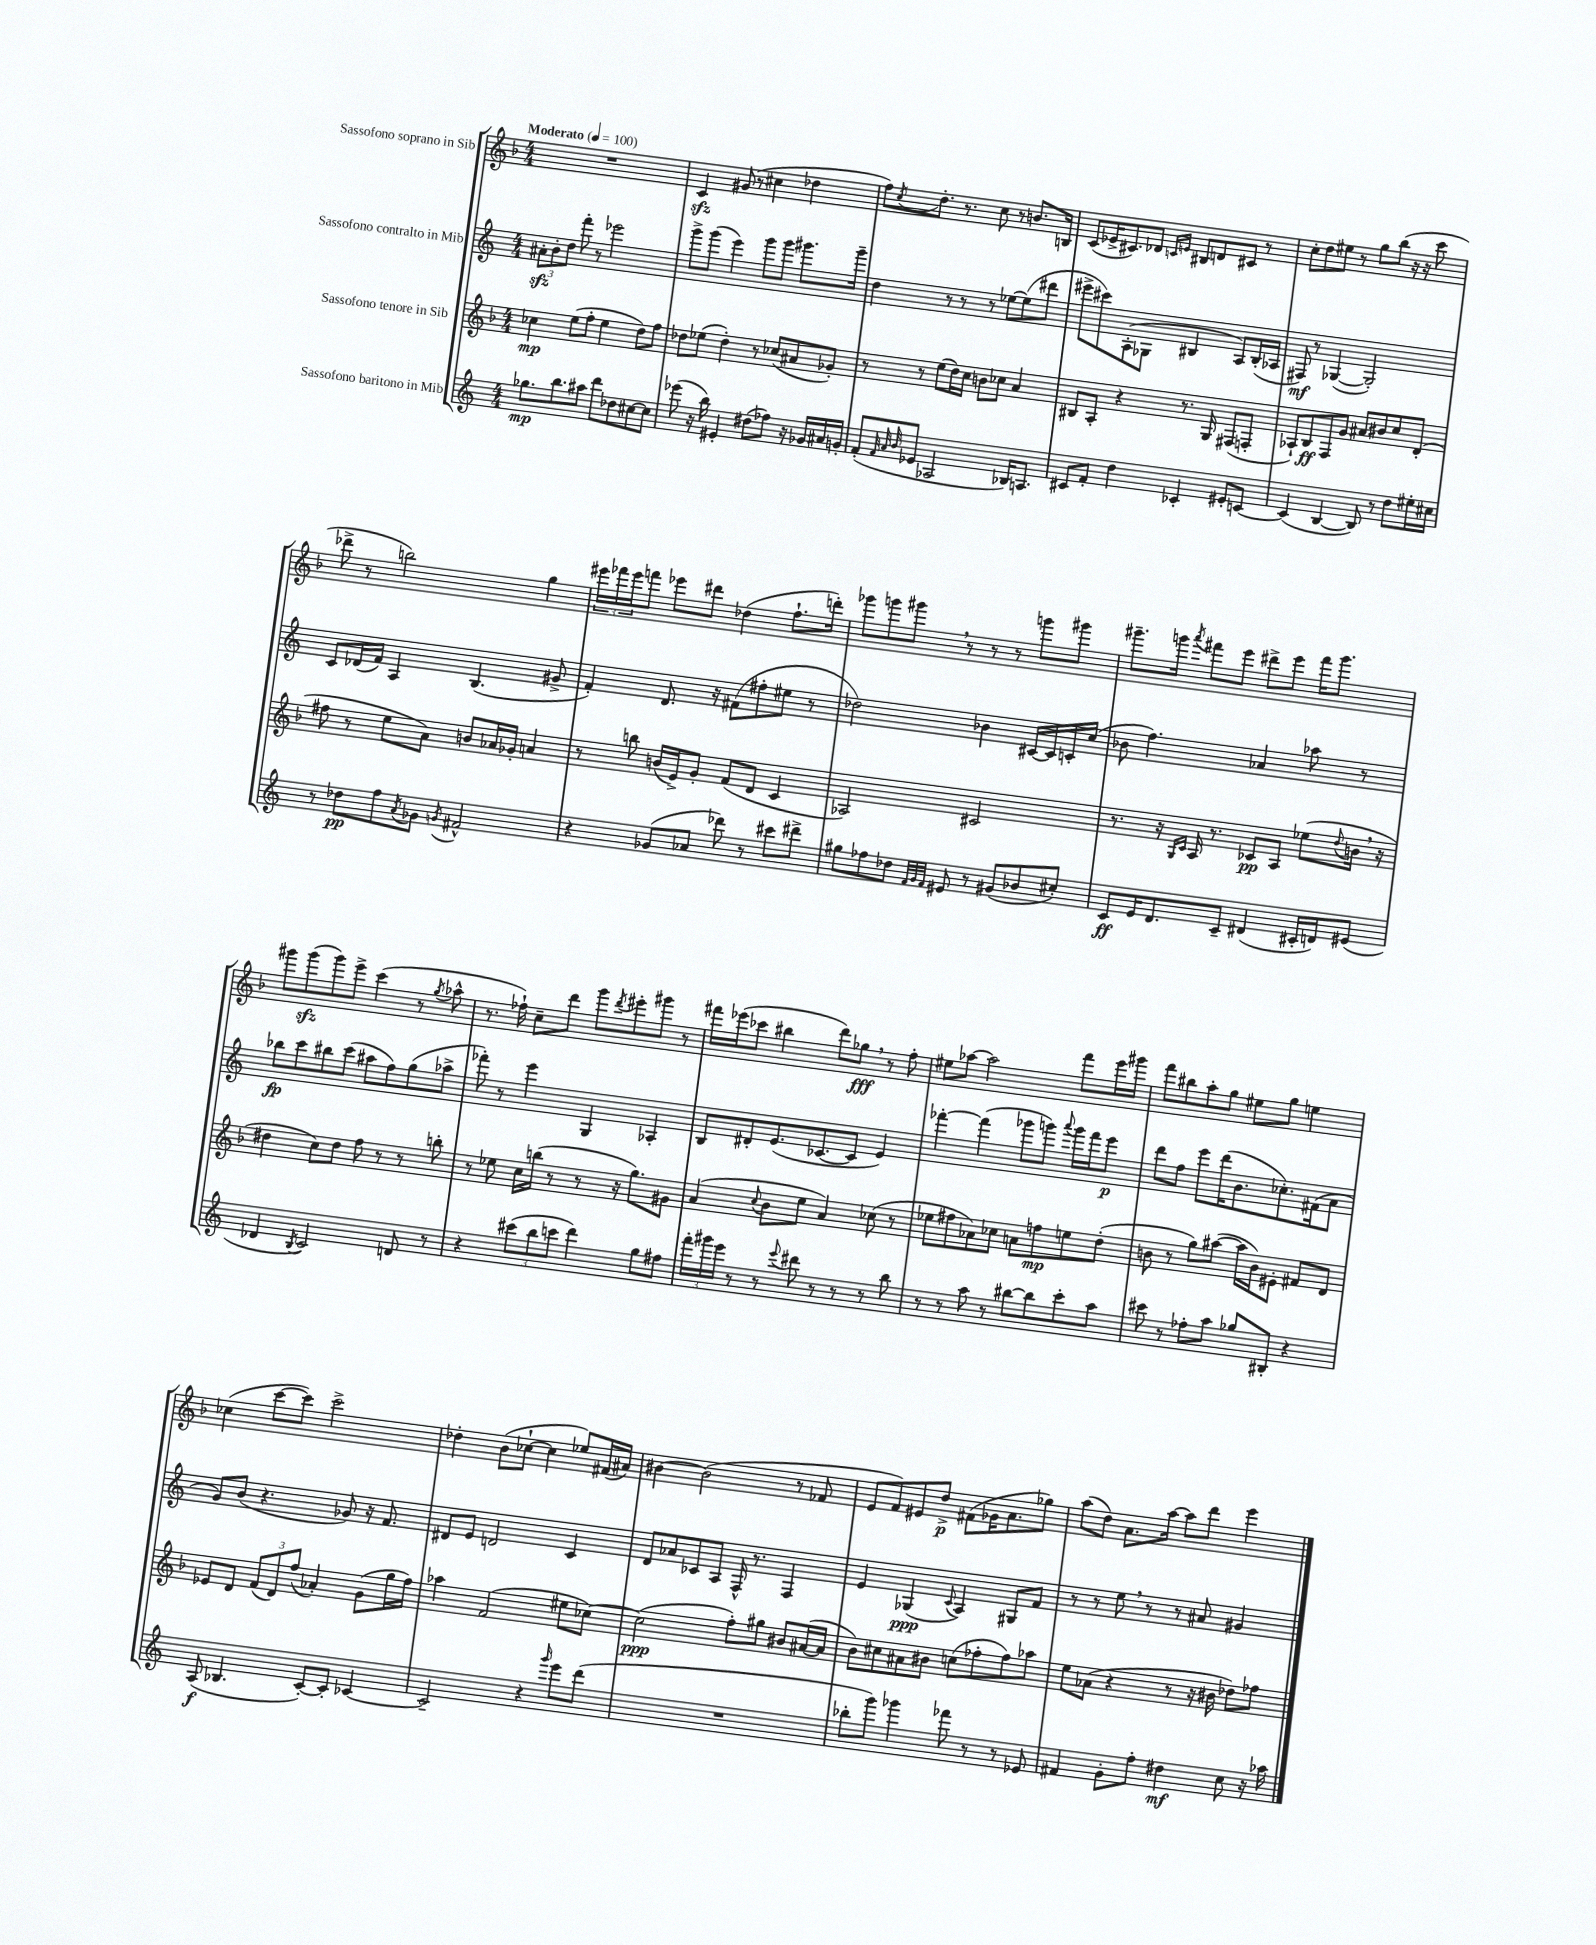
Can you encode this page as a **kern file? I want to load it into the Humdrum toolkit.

**kern	**kern	**kern	**kern
*staff4	*staff3	*staff2	*staff1
*clefG2	*clefG2	*clefG2	*clefG2
*k[]	*k[b-]	*k[]	*k[b-]
*M4/4	*M4/4	*M4/4	*M4/4
*MM100	*MM100	*MM100	*MM100
8.gg-\L	4cc-\	12a#'\L	1r
.	.	12b'\	.
.	.	12dd\J	.
8.bb\	.	.	.
.	(8ee\L	8fff'\	.
8aa#\J	8ff'\J	8r	.
8ddd\L	4ee\	2eee-\	.
8dd-\	.	.	.
[8cc#\	8dd\L)	.	.
8cc#\]J	8ff\J	.	.
=	=	=	=
(8eee-\	8dd-\L	8ggg^\L	4c/
16r	(8ee-\J	(8ggg\J	.
16bb\)	.	.	.
4e#'/	4dd-'\)	4eee\)	(8g#/
.	.	.	8r
(8dd#\L	8r	8ggg\L	4cc#\
8ff-\J)	(8cc-/L	8ggg\J	.
16r	8a#/	8.ggg#\L	4dd-\
16g-/LL	.	.	.
16a#/	8g-'/J)	.	.
16g'/JJ	.	16ggg#~\Jk	.
=	=	=	=
(8f'/L	8r	4dd\	8ff\L)
32qqf/	.	.	.
32qqa/	.	.	.
32qqb/	.	.	8qcc/
8e-/J	8r	.	8.dd'\J
2A-/	(8ee\L	8r	.
.	.	.	8.r
.	16dd\L)	8r	.
.	16cc\JJ	.	.
.	8b\L	8r	8cc\
.	8cc-\J	[8ee-\L	8r
16B-/LK)	4a/	(8ee-\]	8.b/L
8.A/J	.	.	.
.	.	8ddd#\J	.
.	.	.	16B/Jk
=	=	=	=
8c#/L	8B#/L	8eee#^\L	(8c/L
8f'/J	8A'/J	8ccc#\)	16e-^/K
.	.	.	8.c#/)
4dd\	4r	(8A'\	.
.	.	8G-\J	8d-/J
.	.	.	16qqc/LL
.	.	.	16qqe/JJ
4c-'/	8.r	4B#/	8B#/L
.	.	.	8d/
.	16G/	.	.
8e#'/L	(8F#/L	8A/L)	8c#/J
[8c/J	8F'/J	(16B#'/L	8r
.	.	16A-/JJ	.
=	=	=	=
(4c/]	8A-`/L)	8F#/)	8cc'\L
.	8B-/	8r	8dd\
[4B/	8F/	([4G-/	8ee#\J
.	8g/J	.	8r
8B/])	8a#/L	2G-'/])	8gg\L
8r	8b#/	.	(8bb-\J
8dd\L	8cc/	.	16r
.	.	.	16r
16ee#'\L	(8d'/J	.	8ccc\
16cc#\JJ	.	.	.
=	=	=	=
8r	8ff#\	8c/L	8ddd-^\
8dd-\L	8r	(16d-/L	8r
.	.	16f/JJ)	.
8ff\	8ee\L	4A/	2bb\)
8qa/	.	.	.
8g-\J	8a\J)	.	.
8qg/	.	.	.
2f#^^/	8b/L	(4.B/	.
.	16a-/L	.	.
.	16g-'/JJ	.	.
.	4a/	.	4gg\
.	.	8g#^/	.
=	=	=	=
4r	8r	4f'/)	24eee#\LL
.	.	.	24fff-\
.	.	.	24eee#\J
.	8bb\	.	8fff\J
(8g-/L	(16b/LL	8.d/	8eee-\L
.	16e^/J)	.	.
8a-/J	8g'/J	.	8ddd#\J
.	.	16r	.
8ddd-\)	(8f/L	(8f#\L	(4dd-\
8r	8d/J	8ff#'\	.
8ccc#\L	4c/	8ee#\J	8.ff`\L
8ddd#^\J	.	8r	.
.	.	.	16ddd'\Jk)
=	=	=	=
8gg#\L	2A-/)	2dd-\)	8ggg-\L
8ff-\	.	.	8ggg\
8dd-\J	.	.	8ggg#\J
32qqf/LLL	.	.	.
32qqg/	.	.	.
32qqf/JJJ	.	.	.
8e#/	.	.	8r
8r	2c#/	4b-\	8r
(8g#/L	.	.	8r
8b-/	.	[16c#/LL	8ggg\L
.	.	16c#/]	.
8cc#'/J)	.	16c'/	8ggg#\J
.	.	(16cc/JJ	.
=	=	=	=
8c/L	8.r	8b-\	8.ggg#~\L
16e/K	.	4.ff\)	.
8.d/	16r	.	16ggg\Jk
.	16qqG/LL	.	.
.	16qqc/JJ	.	8qaaa/
.	16A/	.	8fff#\L
.	8.r	.	.
8c~/J	.	.	8eee\J
(4d#/	8c-/L	4a-/	8ddd#^\L
.	8A/J	.	8eee\J
16c#'/LL	(8ee-\L	8aa-\	16fff#\LK
16d/J)	.	.	8.ggg\J
.	8qqdd/	.	.
(8e#/J	16b\Jk	8r	.
.	16r	.	.
=	=	=	=
4d-/	4dd#\	8bb-\L	8ggg#\L
.	.	8ccc\	(8ggg#\
8qB/	.	.	.
2c/)	8cc\L)	8bb#\	8ggg#\)
.	8dd#\J	(8ccc\J	8eee^\J
.	8ff\	8aa#\L	(4ccc\
.	8r	8ff\)	.
8d/	8r	(8gg\	8r
.	.	.	8qgg/
8r	8bb'\	8aa-^\J	8aa-^^\
=	=	=	=
4r	8r	8fff-'\)	8.r
.	8ee-\	8r	.
.	.	.	16ff-`\)
(12ccc#\L	16cc\LL	4eee\	8cc~\L
.	(16bb\JJ	.	.
12bb\	.	.	.
.	8r	.	8ddd\J
12ccc\J	.	.	.
4ddd\)	8r	4G/	8ggg\L
.	.	.	8qddd/
.	16r	.	8eee#'\
.	8.gg\L)	.	.
8gg\L	.	4A-'/	8ggg#\J
8ff#\J	8g#\J	.	8r
=	=	=	=
24fff'\LL	(4a/	8B/L	16fff#\LL
24ggg#\	.	.	.
.	.	.	(16eee-\J
24eee\JJ	.	.	.
8r	.	8d#'/	8ccc-\J
.	8qqcc/	.	.
8r	8b-\L	(8.e/	4bb#\
8qqeee/	.	.	.
8ddd#\	8ee\J	.	.
.	.	[8.c-/	.
8r	4a/)	.	8ddd\L)
8r	.	8c-/]J	8gg-\J
8r	(8cc-\	4e/)	8r
8bb\	8r	.	8ff'\
=	=	=	=
8r	8ee-\L	[4fff-'\	8ee#\L
8r	8ff#\	.	[8aa-\J
8aa\	8a-\)	(4fff-\]	2aa-\]
8r	8cc-\J	.	.
[8bb#\L	8a\L	8ggg-\L	.
8bb#\]	8ff\	8ggg\J)	.
.	.	8qqaaa/	.
8ccc'\	8ee\	16ggg\LL	8fff\L
.	.	16fff-\J	.
8aa\J	(8dd'\J	8eee\J	16eee\L
.	.	.	16ggg#\JJ
=	=	=	=
8ccc#\	8b\	8ddd\L	8fff\L
8r	8r	8ff\J	8bb#\
8ff-'\L	8gg\L)	8eee\L	8aa'\
8aa\J	([8aa#\J	(16ddd\K	8gg\J
.	.	8.b\	.
8gg-/L	16aa#\]LL	.	8ee#\L
.	16b\J)	.	.
8B#'/J	8e#'\J	8.cc-'\)	8gg\J
4r	8f#/L	.	4ee\
.	.	(16f#\k	.
.	8d/J	8a\J	.
=	=	=	=
(8A/	8e-/L	8g/L)	(4cc-\
4.B-/	8d/J	(8b/J	.
.	(12f/L	4.r	[8ccc\L
.	12d/)	.	.
.	.	.	8ccc\]J)
.	(12ff/J	.	.
[8c'/L)	4a-'/)	.	2ccc^\
8c'/]J	.	8g-/)	.
[4c-/	(8g\L	16r	.
.	.	8.f/	.
.	16gg\L	.	.
.	16ff\JJ)	.	.
=	=	=	=
2c-~/]	4aa-\	8d#/L	4dd-'\
.	.	8e/J	.
.	(2f/	2d/	(8b-\L
.	.	.	[8cc-`\J
4r	.	.	4cc-\]
16qqggg/	.	.	.
8eee\L	8ee#\L	4c/	8ee-/L)
(8ddd\J	[8cc-\J)	.	(16f#/L
.	.	.	16a#/JJ)
=	=	=	=
1r	(2cc-\]	8d/L	[4b#\
.	.	8a-/	.
.	.	8c-/	(2b#\]
.	.	8A/J	.
.	8ff'\L)	16F^^/	.
.	.	8.r	.
.	8gg#\J	.	.
.	8b#/L	4F/	8r
.	([16a#/L	.	8f-/
.	16a#/]JJ	.	.
=	=	=	=
8bb-'\L	8b-\L)	4e/	8e/L
8ggg\J)	8cc#\	.	8f/)
4ggg-\	8a#\	(4G-/	8e#/
.	8b#\J	.	8dd^/J
.	.	8qqc/	.
8fff-\	(8cc\L	4A/)	(8f#\L
8r	8ff-'\	.	16g-\K
.	.	.	8.a\
8r	8ff-\)	8G#/L	.
8e-/	8aa-\J	8f/J	8gg-\J)
=	=	=	=
4f#/	8ee\L	8r	(8aa\L
.	(8a-\J	8r	8dd\J)
8g'\L	4r	8ee\	8.a\L
8ff'\J	.	8r	.
.	.	.	[16aa\Jk
4dd#\	8r	8r	8aa\]L
.	16r	8a#/	8ddd\J
.	16b#\	.	.
8cc\	8dd-\L)	4g#/	4eee\
16r	8ff-\J	.	.
16aa-\	.	.	.
==	==	==	==
*-	*-	*-	*-
